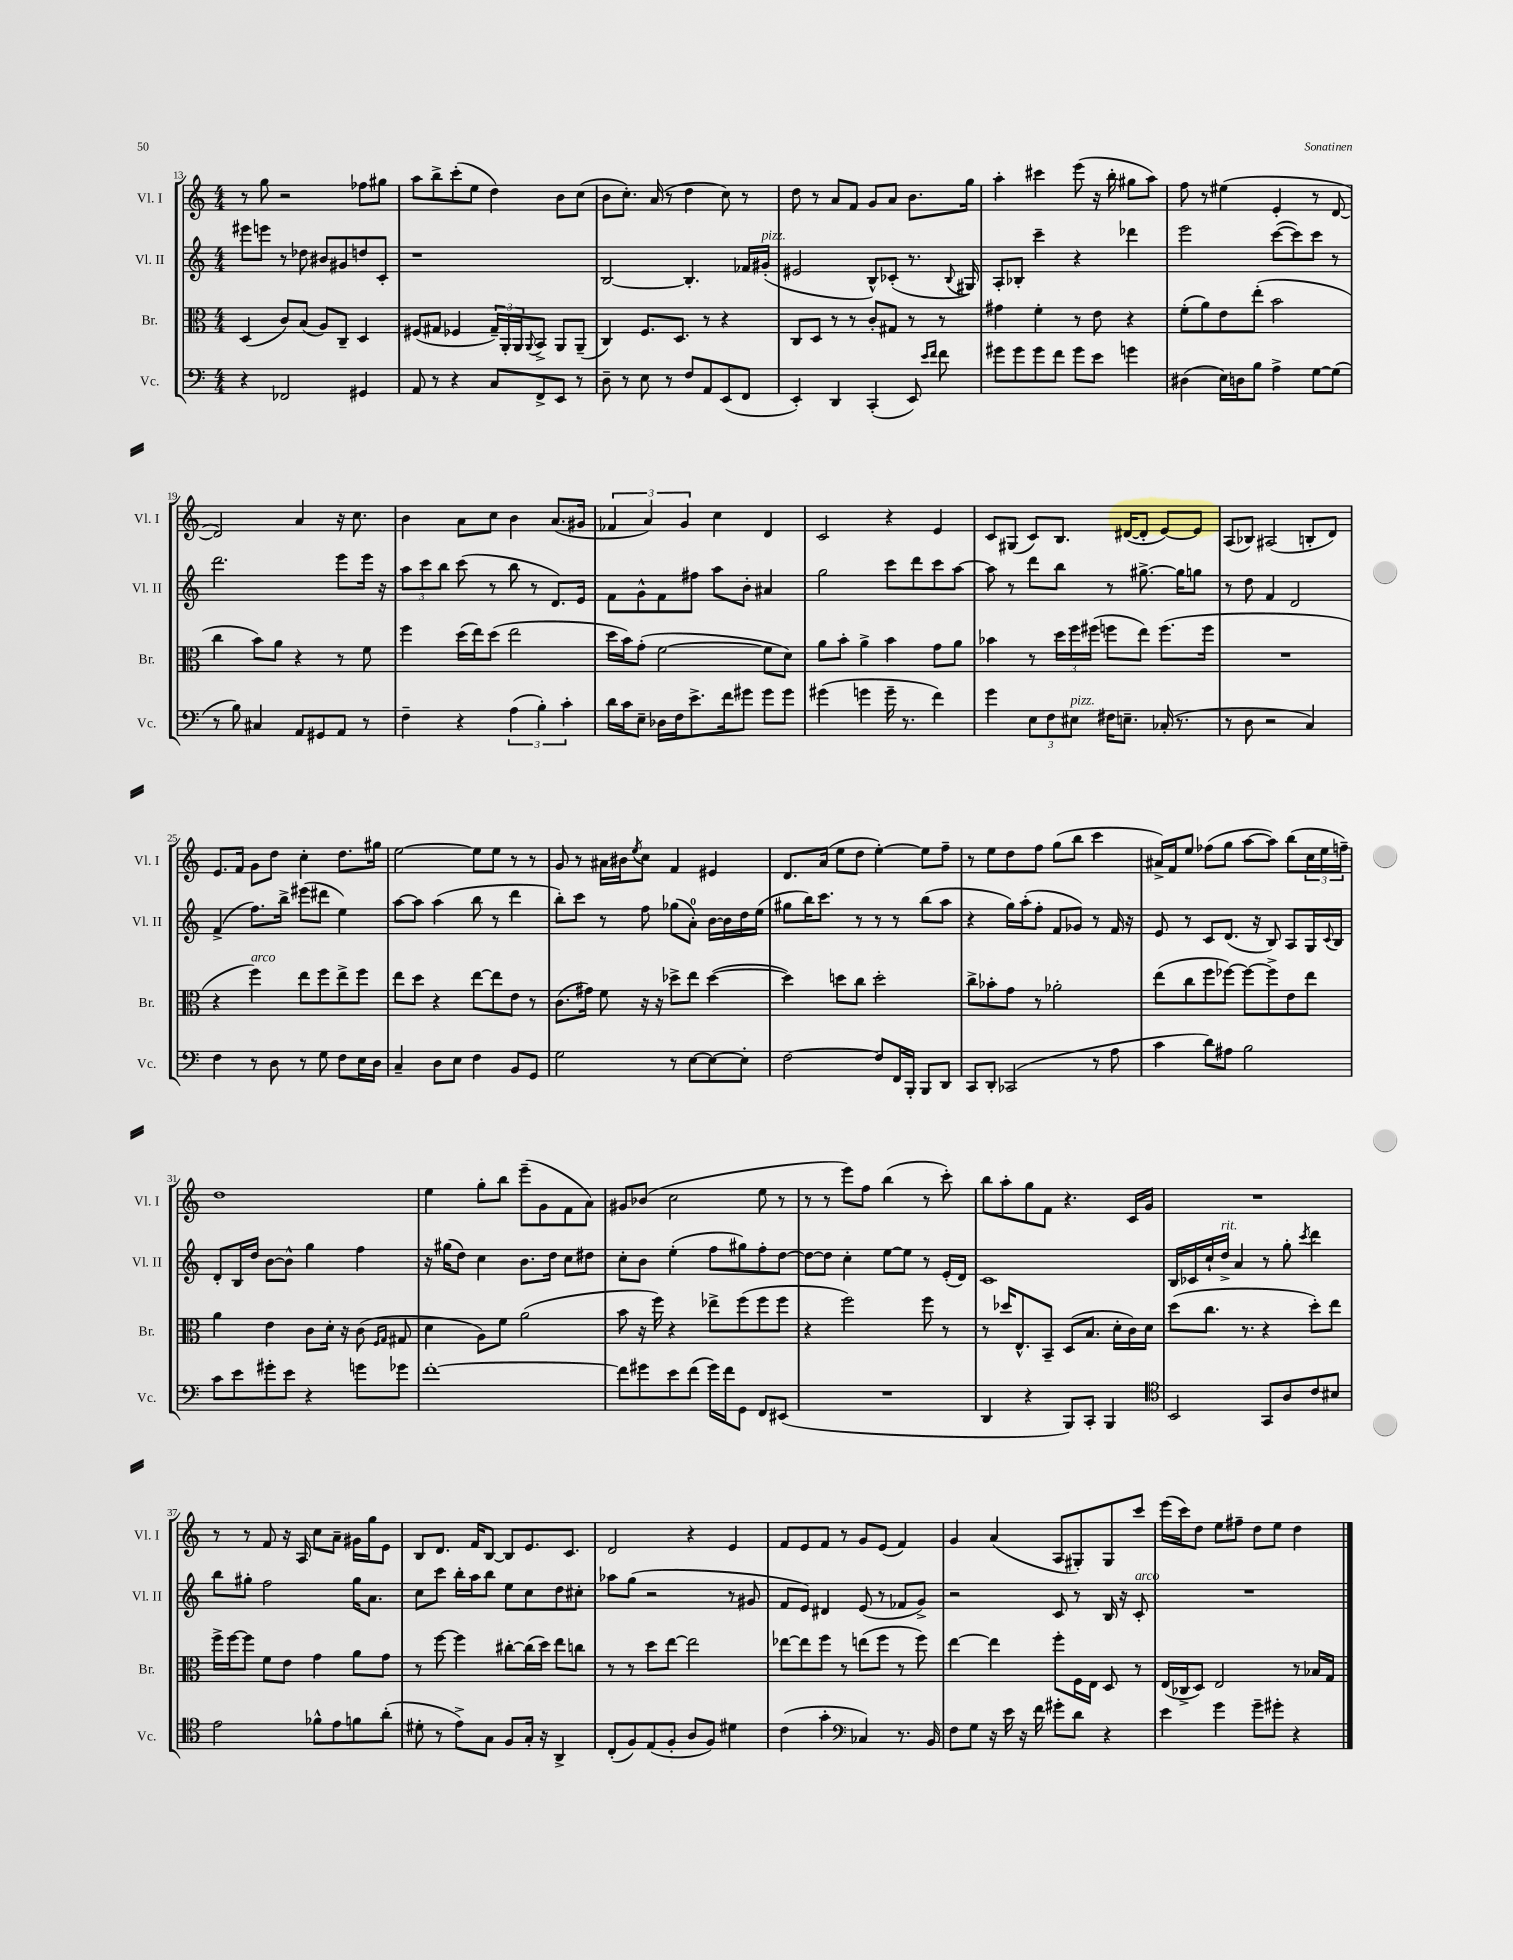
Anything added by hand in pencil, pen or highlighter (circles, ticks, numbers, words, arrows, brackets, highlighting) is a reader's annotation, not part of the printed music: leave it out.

**kern	**kern	**kern	**kern
*staff4	*staff3	*staff2	*staff1
*clefF4	*clefC3	*clefG2	*clefG2
*k[]	*k[]	*k[]	*k[]
*M4/4	*M4/4	*M4/4	*M4/4
4r	(4D	8eee#	8r
.	.	8eee	8gg
2FF-	8c)	8r	2r
.	(8B	8dd-	.
.	8A)	8b#	.
.	8C~	8g#	.
4GG#	4D	8dd	8ff-
.	.	8c'	8gg#
=	=	=	=
8AA	(8F#	1r	8aa
8r	8G#	.	8bb^
4r	4F-	.	(8ccc'
.	.	.	8ee
8C	24G#~)	.	4dd)
.	24AA'	.	.
.	24AA	.	.
.	8qqAA	.	.
8FF^	8BB^	.	.
8EE	8AA	.	8b
8r	(8AA~	.	(8cc
=	=	=	=
8D~	4C)	[2B	8b
8r	.	.	8.cc')
8E	8.F	.	.
.	.	.	(16a
8r	.	.	8r
.	8.D	.	.
8F	.	4.B']	4dd
8AA	8r	.	.
(8EE	4r	.	8cc)
8FF	.	16f-	8r
.	.	(16g#'	.
=	=	=	=
4EE')	8C	2e#	8dd
.	8D	.	8r
4DD	8r	.	8a
.	8r	.	8f
(4CC'	8c'	8B^^)	8g
.	8G#	(8c-'	8a
8EE)	8r	8.r	8.b
16qqe	.	.	.
16qqf	.	.	.
8f	8r	.	.
.	.	8qqB	.
.	.	16G#)	16gg
=	=	=	=
8g#	4g#	8A'	4aa'
8g#	.	8B-'	.
8g#	4f'	4ccc~	4ccc#
8f	.	.	.
8g#	8r	4r	(8eee
8e	8e	.	16r
.	.	.	16bb'
4g	4r	4ddd-	8gg#
.	.	.	8aa)
=	=	=	=
(4D#	(8f'	2eee	8ff
.	8a)	.	8r
16E)	8e	.	(4ee#
16D	.	.	.
8B	(8ee'	.	.
4A^	2b	([8ccc	4e'
.	.	8ccc])	.
[8G	.	8ccc	8r
(8G]	.	8r	[8d
=	=	=	=
8r	4cc	2.ddd	2d])
8B)	.	.	.
4C#	8b)	.	.
.	8a	.	.
8AA	4r	.	4a
8GG#	.	.	.
8AA	8r	8eee	16r
.	.	.	8.cc
8r	8f	16eee	.
.	.	16r	.
=	=	=	=
4F~	4ff	12aa	4b
.	.	12ccc	.
.	.	12bb	.
4r	(16dd	(8ccc	8a
.	16ee)	.	.
.	(8dd	8r	8cc
(6A	2ee	8bb	4b
.	.	8r	.
6B')	.	.	.
.	.	8.d)	(8.a
6c'	.	.	.
.	.	16e	16g#
=	=	=	=
16d	16dd	8f	6f-
16c	16b)	.	.
8E~	(8g'	8g^^	.
.	.	.	6a)
16D-	[2f	8f	.
16F	.	.	.
.	.	.	6g
8.e^	.	8ff#	.
.	.	8aa	4cc
16f	.	.	.
8g#	.	8b'	.
8g#	8f]	4a#	4d
8g#	8d)	.	.
=	=	=	=
(4g#	8a	2gg	2c
.	8b'	.	.
4g	4a^	.	.
16g~	4b	8ccc	4r
8.r	.	.	.
.	.	8ddd	.
4f)	8g	8ccc	4e
.	8a	[8aa	.
=	=	=	=
4g	4b-	8aa]	8c
.	.	8r	(8G#
12E	8r	8ddd	8c)
12F	.	.	.
.	24dd	8bb	8.B
12E#	24ff	.	.
.	(24ff#	.	.
16F#	8ff	8r	.
8.E~	.	.	([16d#
.	8ee)	[8.gg#^	8d#']
(16C-'	(8.ff	.	[8e)
8.r	.	16gg#]	.
.	.	8gg	8e]
.	16ff	.	.
=	=	=	=
8r	1r	8r	(8A
8D	.	8dd	8B-)
2r	.	4f	(2A#
.	.	2d	.
4C)	.	.	8B'
.	.	.	8d)
=	=	=	=
4F	4r	(4f^	8.e
.	.	.	16f
8r	4ff)	8.ff)	8g
8D	.	.	8dd
.	.	16bb^	.
8r	8ee	(8eee#	4cc'
8G	8ff	8ddd#	.
8F	8ee^	4ee)	8.dd
16E	8ff	.	.
16D	.	.	16gg#
=	=	=	=
4C~	8ee	[8aa	[2ee
.	8dd	8aa]	.
8D	4r	(4aa	.
8E	.	.	.
4F	[8ee	8bb	8ee]
.	8ee]	8r	8ee
8BB	8e	4ddd	8r
8GG	8r	.	8r
=	=	=	=
2G	(8.c	8bb')	8g
.	.	8ccc	8r
.	16g#)	.	.
.	8f	8r	16a#
.	.	.	16b#
.	.	.	8qee
.	16r	8ff	8cc
.	16r	.	.
8r	8dd-^	(8gg-	4f
[8E	8ee	8a')	.
8E_	([4dd-	[16b	4e#
.	.	16b]	.
8E']	.	16dd	.
.	.	(16ee	.
=	=	=	=
[2F	4dd-])	8gg#	8.d
.	.	16bb)	.
.	.	8.ccc	(16a
.	8dd	.	8ee
.	8cc	8r	8dd
8F]	2dd'	8r	[4ee')
16FF	.	8r	.
16BBB'	.	.	.
8BBB	.	(8bb	8ee]
8DD	.	8aa	8ff~
=	=	=	=
8CC	8cc^	4r	8r
8DD'	8b-'	.	8ee
(2CC-	8g	16gg)	8dd
.	.	(16aa'	.
.	8r	8ff'	8ff
.	2a-'	8f	(8gg
.	.	8g-)	8bb
8r	.	8r	4ccc
8A	.	16f	.
.	.	16r	.
=	=	=	=
4c	(8ee	8e	16a#^)
.	.	.	16f
.	8cc	8r	8ee
8d)	8ff	8c	(8ff-
8A#	[8ff-)	(8.d	8gg
2B	8ff-_	.	[8aa
.	.	16r	.
.	8ff-^]	8B)	8aa])
.	8e	8A	(8bb
.	8ee	16G	24cc
.	.	.	24ee
.	.	8qqc	.
.	.	16B	.
.	.	.	24ff~)
=	=	=	=
8c	4a	8d'	1dd
8e	.	16B	.
.	.	16dd	.
8g#'	4e	[8b	.
8e	.	8b^^]	.
4r	8c	4gg	.
.	16d'	.	.
.	16r	.	.
8g	(8c	4ff	.
.	16qqF	.	.
.	16qqG	.	.
8g-	8G#	.	.
=	=	=	=
[1f'	4d	16r	4ee
.	.	(16gg#	.
.	.	8dd)	.
.	8A)	4cc	8gg'
.	8f	.	8bb
.	(2a	8.b	(8eee~
.	.	.	8g
.	.	16dd	.
.	.	8cc	8f
.	.	8dd#	8a)
=	=	=	=
8f]	8b	8cc'	8g#
8g#	16r	8b	(8b-
.	16ff)	.	.
8e	4r	(4ee'	2cc
(8f	.	.	.
16g#)	8ee-^	8ff	.
16f	.	.	.
8GG	(8ff	8gg#)	.
8FF	8ff	8ff'	8ee
(8EE#	8ff	[8dd	8r
=	=	=	=
1r	4r	8dd_	8r
.	.	8dd]	8r
.	2ff)	4cc'	8eee)
.	.	.	8ff
.	.	[8ee	(4bb
.	.	8ee]	.
.	8ff	8r	8r
.	8r	(16e'	8ccc')
.	.	16d)	.
=	=	=	=
4DD	8r	1c	8bb
.	16dd-	.	8aa'
.	8.E^^	.	.
4r	.	.	8gg
.	8BB~	.	8f
8BBB)	(8D	.	4.r
8CC'	8.B	.	.
4BBB	.	.	.
.	16d'	.	.
.	16c)	.	16c
.	16d	.	16g
=	=	=	=
*clefC4	*	*	*
2BB	(8dd	16B	1r
.	.	16c-	.
.	8.cc	16cc`	.
.	.	16dd^	.
.	.	4a	.
.	8.r	.	.
8GG	4r	8r	.
8A	.	8gg'	.
.	.	8qccc	.
8c	8dd')	4ddd	.
8B#	8ee	.	.
=	=	=	=
2e	16ff^	8bb	8r
.	[16ff	.	.
.	8ff]	8gg#'	8r
.	8f	2ff	8f
.	8e	.	16r
.	.	.	16A
8f-^^	4g	.	8cc
8e	.	.	8a~
8f	8a	16gg#	16g#
.	.	8.a	16gg
(8a'	8g	.	8e
=	=	=	=
8d#'	8r	8cc	8B
8r	[8ff	8ccc	8.d
8e^)	4ff]	16bb'	.
.	.	16aa	16f
8G	.	8bb	[8B
8F	[8cc#'	8ee	8B]
16G'	(16cc#]	8cc	8.e
16r	16dd)	.	.
4AA^	8ee	8dd	.
.	.	.	8.c
.	8cc	8cc#'	.
=	=	=	=
(8C'	8r	8aa-	2d
8F)	8r	(8gg	.
(8E	8dd	2r	.
8F'	[8ee	.	.
8A	2ee]	.	4r
8F)	.	.	.
4d#	.	8r	4e
.	.	8g#	.
=	=	=	=
(4c	[8ee-	8f	8f
.	8ee-]	8e)	8e
4g'	8ff	4d#	8f
.	8r	.	8r
*clefF4	*	*	*
4C-)	(8ee	(8e	8g
.	8ff	8r	(8e
8.r	8r	8f-	4f)
.	8ff)	8g^)	.
16BB	.	.	.
=	=	=	=
8F	[4ee	2r	4g
8G	.	.	.
16r	4ee]	.	(4a
16e	.	.	.
16r	.	.	.
16f	.	.	.
8g#'	8ff'	8c	8A
8d	16F	8r	8G#')
.	16E	.	.
4r	8D	16B	8G#
.	.	16r	.
.	8r	8c'	8ccc
=	=	=	=
4e	(16E	1r	(16eee
.	16C-^	.	16ccc)
.	8D)	.	8dd
4g	2E	.	8ee
.	.	.	8ff#~
8g~	.	.	8dd
8g#'	.	.	8ee
4r	8r	.	4dd
.	16B-	.	.
.	16G	.	.
==	==	==	==
*-	*-	*-	*-
